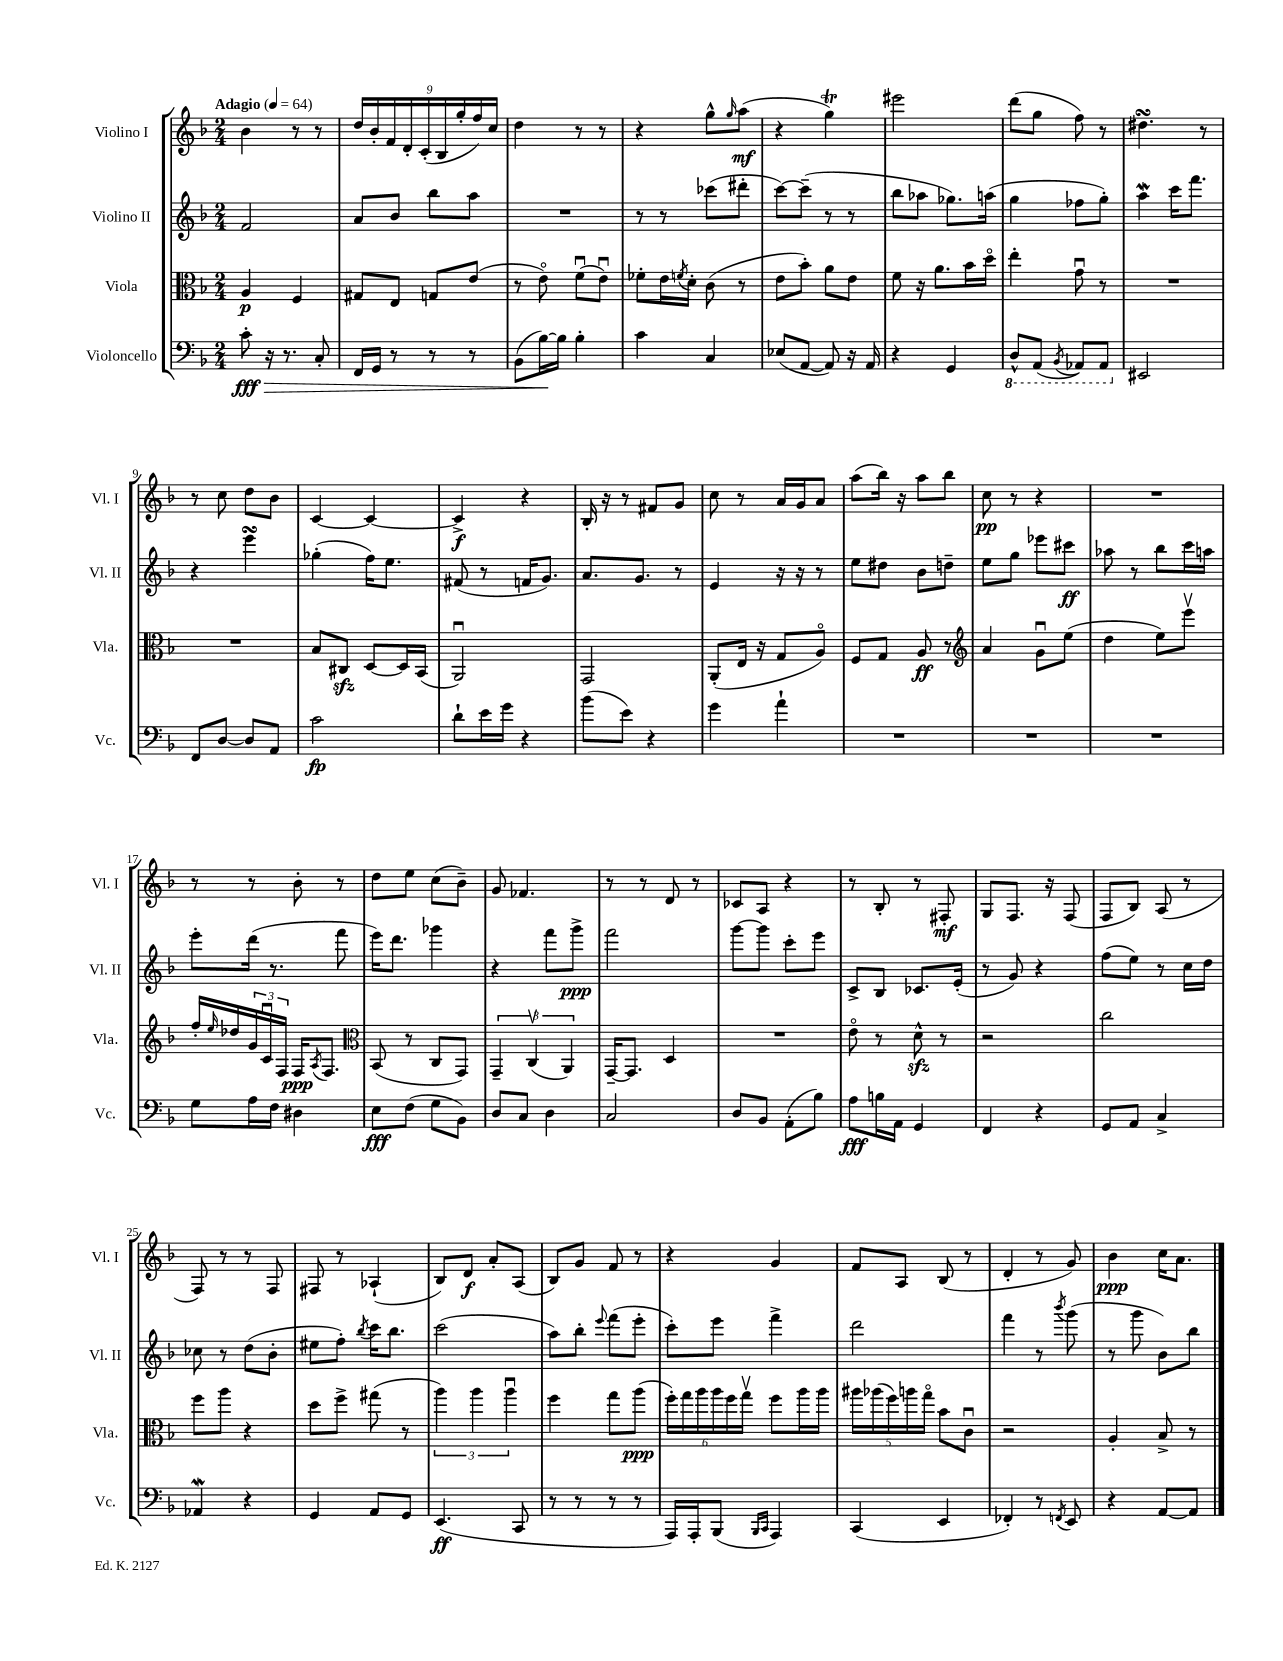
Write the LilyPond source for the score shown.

<<
\new StaffGroup <<
\new Staff = "s0" \with { instrumentName = "Violino I" shortInstrumentName = "Vl. I" } {
    \clef treble \key f \major \numericTimeSignature \time 2/4 \tempo "Adagio" 4 = 64
    bes'4 r8 r8 |
    \tuplet 9/8 { d''16 bes'16-. f'16 d'16-. c'16-.( bes16 g''16-. f''16) c''16 } |
    d''4 r8 r8 |
    r4 g''8-^ \grace { g''16 } a''8\mf( |
    r4 g''4\trill) |
    eis'''2 |
    d'''8( g''8 f''8) r8 |
    dis''4.\turn r8 |
    r8 c''8 d''8 bes'8 |
    c'4~ c'4~ |
    c'4->\f r4 |
    bes16-. r16 r8 fis'8 g'8 |
    c''8 r8 a'16 g'16 a'8 |
    a''8( bes''16) r16 a''8 bes''8 |
    c''8\pp r8 r4 |
    R2 |
    r8 r8 bes'8-. r8 |
    d''8 e''8 c''8( bes'8--) |
    g'8 fes'4. |
    r8 r8 d'8 r8 |
    ces'8 a8 r4 |
    r8 bes8-. r8 fis8-.\mf |
    g8 f8. r16 f8( |
    f8 bes8) a8( r8 |
    f8) r8 r8 f8 |
    fis8 r8 aes4-!( |
    bes8) d'8\f a'8-. a8( |
    bes8) g'8 f'8 r8 |
    r4 g'4 |
    f'8 a8 bes8( r8 |
    d'4-. r8 g'8) |
    bes'4\ppp c''16 a'8. \bar "|." |
}
\new Staff = "s1" \with { instrumentName = "Violino II" shortInstrumentName = "Vl. II" } {
    \clef treble \key f \major \numericTimeSignature \time 2/4
    f'2 |
    a'8 bes'8 bes''8 a''8 |
    R2 |
    r8 r8 ces'''8( dis'''8-. |
    c'''8~) c'''8--( r8 r8 |
    bes''8 aes''8 ges''8.) a''16( |
    g''4 fes''8 g''8-.) |
    a''4\mordent c'''16 f'''8. |
    r4 e'''4\turn |
    ges''4-.( f''16) e''8. |
    fis'8( r8 f'16 g'8.) |
    a'8. g'8. r8 |
    e'4 r16 r16 r8 |
    e''8 dis''8 bes'8 d''8-- |
    e''8 g''8 ees'''8 cis'''8\ff |
    aes''8 r8 bes''8 c'''16 a''16 |
    e'''8-. d'''16( r8. f'''8 |
    e'''16) d'''8. ges'''4 |
    r4 f'''8 g'''8->\ppp |
    f'''2 |
    g'''8~ g'''8 c'''8-. e'''8 |
    c'8-> bes8 ces'8. e'16-.( |
    r8 g'8) r4 |
    f''8( e''8) r8 c''16 d''16 |
    ces''8 r8 d''8( bes'8-. |
    eis''8 f''8-.) \acciaccatura { bes''8 } c'''16 bes''8. |
    c'''2( |
    a''8) bes''8-. \appoggiatura { e'''8 } f'''8( e'''8-. |
    c'''8-.) e'''8 f'''4-> |
    d'''2 |
    f'''4 r8 \acciaccatura { bes'''8 } g'''8( |
    r8 g'''8 bes'8) bes''8 \bar "|." |
}
\new Staff = "s2" \with { instrumentName = "Viola" shortInstrumentName = "Vla." } {
    \clef alto \key f \major \numericTimeSignature \time 2/4
    a4\p f4 |
    gis8 e8 g8 e'8( |
    r8 e'8\flageolet) f'8\downbow( e'8\downbow) |
    fes'8-. e'16 \acciaccatura { f'8 } d'16-. c'8( r8 |
    e'8 bes'8-.) a'8 e'8 |
    f'8 r16 a'8. bes'16 d''16\flageolet |
    e''4-. g'8\downbow r8 |
    R2 |
    R2 |
    bes8 cis8\sfz d8~ d16 bes,16( |
    a,2\downbow) |
    g,2 |
    a,8-.( e16 r16 g8 a8\flageolet) |
    f8 g8 a8\ff r8 |
    \clef treble a'4 g'8\downbow e''8( |
    d''4 e''8) e'''8\upbow |
    f''16-. \grace { e''16 } des''16 \tuplet 3/2 { g'16 c'16\downbow f16 } f16\ppp \acciaccatura { a8 } f8. |
    \clef alto bes,8( r8 c8 g,8) |
    \tuplet 3/2 { g,4-- c4\upbow( a,4) } |
    g,16~-- g,8. d4 |
    R2 |
    e'8\flageolet r8 d'8-^\sfz r8 |
    r2 |
    c''2 |
    f''8 a''8 r4 |
    d''8 f''8-> gis''8( r8 |
    \tuplet 3/2 { a''4) a''4 a''4\downbow } |
    f''4 g''8 a''8\ppp( |
    \tuplet 6/4 { f''16-.) g''16 a''16 a''16 f''16 g''16\upbow } f''8 a''16 a''16 |
    \tuplet 5/4 { ais''16 aes''16( f''16) a''16 g''16\flageolet } bes'8 c'8\downbow |
    r2 |
    a4-. bes8-> r8 \bar "|." |
}
\new Staff = "s3" \with { instrumentName = "Violoncello" shortInstrumentName = "Vc." } {
    \clef bass \key f \major \numericTimeSignature \time 2/4
    c'8-.\fff\> r16 r8. c8-. |
    f,16 g,16 r8 r8 r8 |
    bes,8( bes16~\!) bes16 bes4-. |
    c'4 c4 |
    ees8( a,8~ a,8) r16 a,16 |
    r4 g,4 |
    \ottava #-1 d,8-^ a,,8( \acciaccatura { bes,,8 } aes,,8) aes,,8 \ottava #0 |
    eis,2 |
    f,8 d8~ d8 a,8 |
    c'2\fp |
    d'8-! e'16 g'16 r4 |
    bes'8( e'8) r4 |
    g'4 a'4-! |
    R2 |
    R2 |
    R2 |
    g8 a16 f16 dis4 |
    e8\fff f8( g8 bes,8) |
    d8 c8 d4 |
    c2 |
    d8 bes,8 a,8-.( bes8) |
    a8\fff b16 a,16 g,4 |
    f,4 r4 |
    g,8 a,8 c4-> |
    aes,4\mordent r4 |
    g,4 a,8 g,8 |
    e,4.\ff( c,8 |
    r8 r8 r8 r8 |
    a,,16) a,,16-. bes,,8( \grace { bes,,16 c,16 } a,,4) |
    c,4( e,4 |
    fes,4-.) r8 \acciaccatura { f,8 } e,8 |
    r4 a,8~ a,8 \bar "|." |
}
>>
>>
